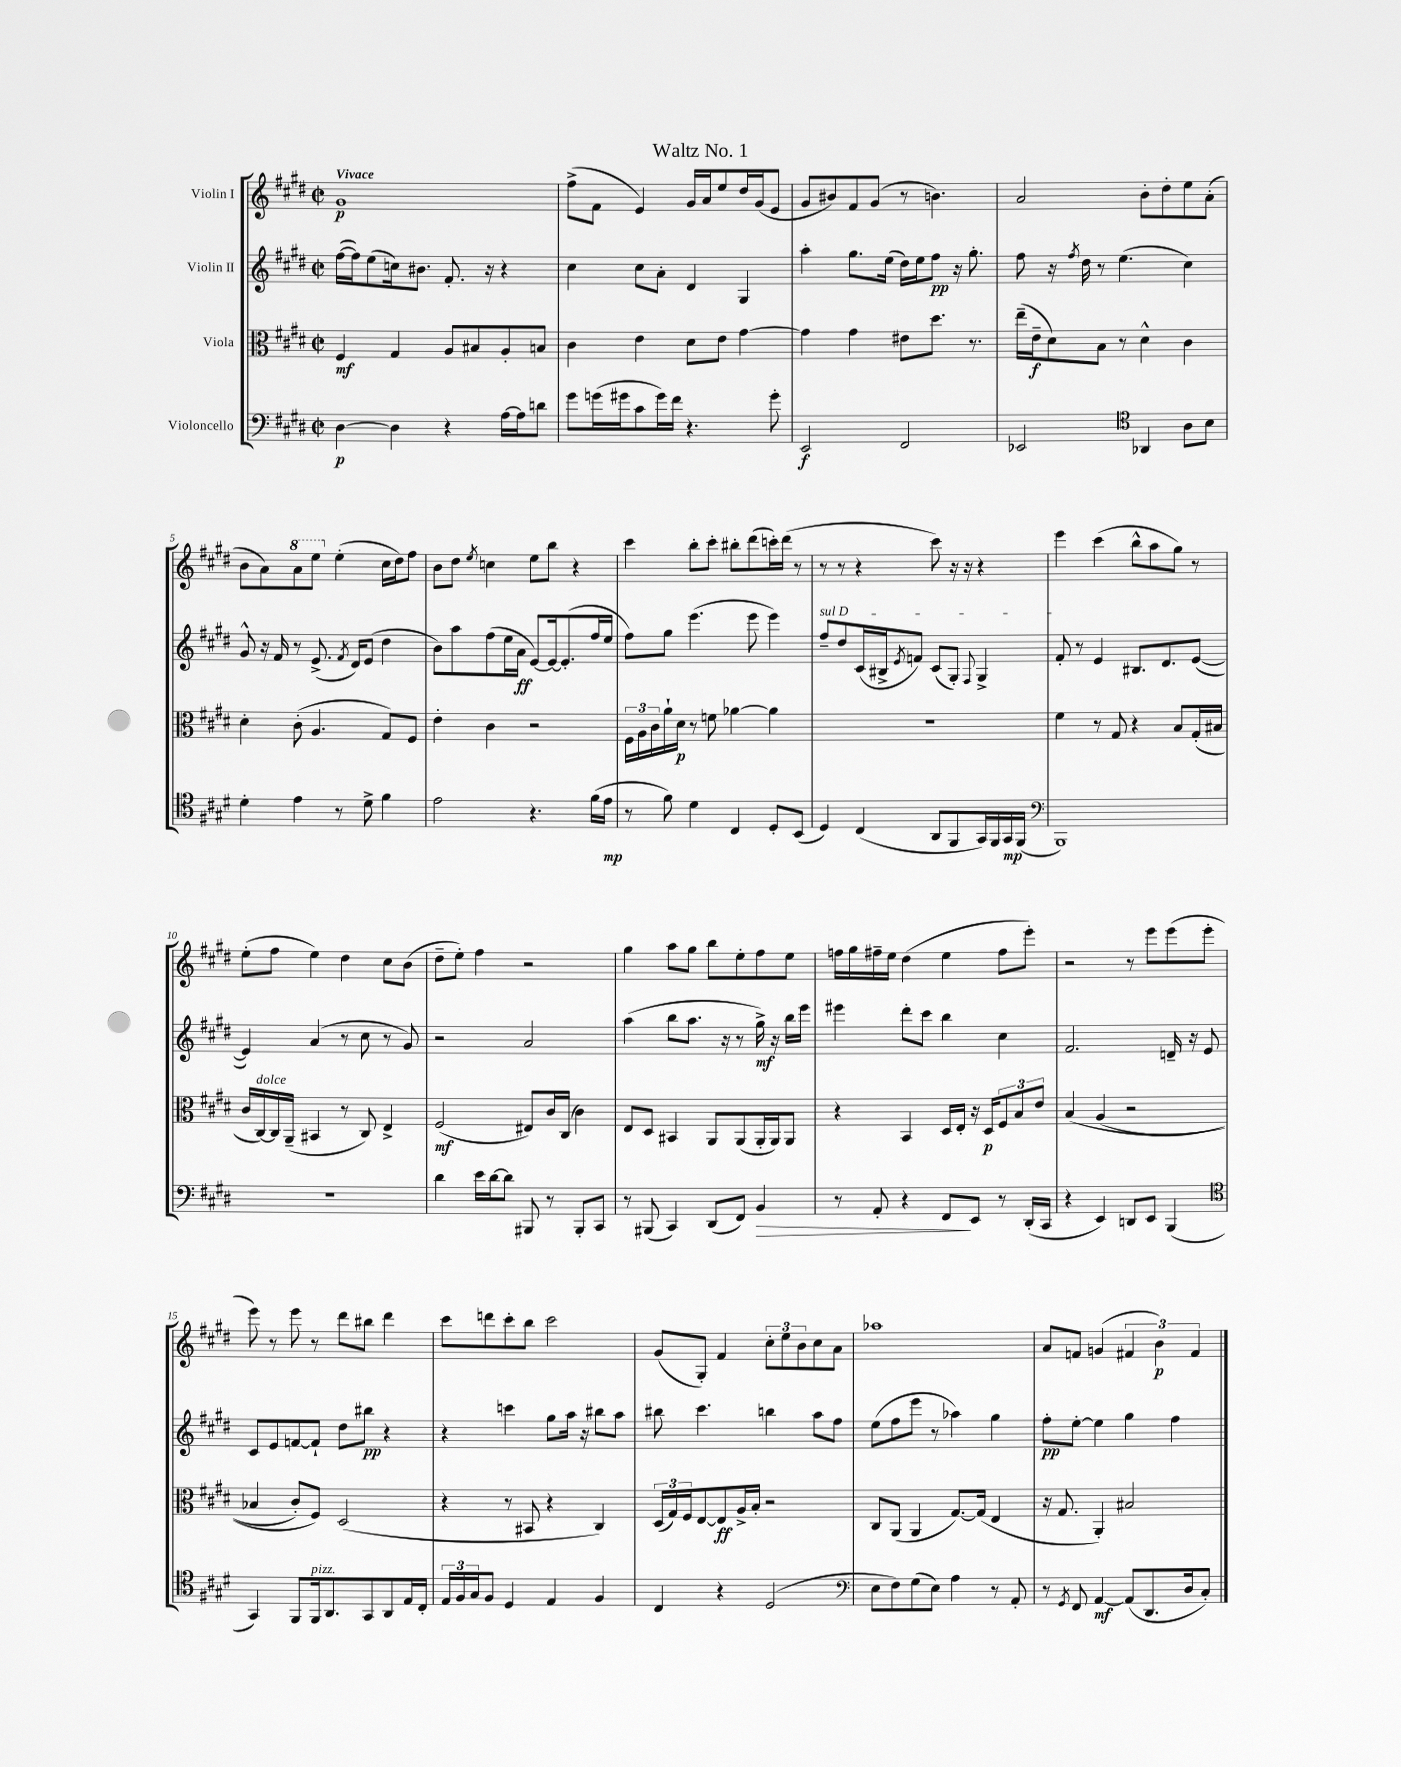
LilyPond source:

\header { title = "Waltz No. 1" }
<<
\new StaffGroup <<
\new Staff = "s0" \with { instrumentName = "Violin I" } {
    \clef treble \key e \major \defaultTimeSignature \time 2/2 \tempo "Vivace"
    gis'1\p |
    fis''8->( fis'8 e'4) gis'16 a'16 e''8 dis''16 gis'16( e'8 |
    gis'8 bis'8) fis'8 gis'8( r8 b'4.) |
    a'2 b'8-. dis''8-. e''8 a'8-.( |
    b'8 a'8) \ottava #1 a''8 e'''8 \ottava #0 e''4-.( cis''16 dis''16) fis''8 |
    b'8 dis''8 \acciaccatura { e''8 } c''4 e''8 b''8 r4 |
    cis'''4 b''8-. cis'''8-. bis''8-. dis'''8( c'''16-.) dis'''16( r8 |
    r8 r8 r4 cis'''8) r16 r16 r4 |
    e'''4 cis'''4( b''8-^ a''8 gis''8) r8 |
    e''8-.( fis''8 e''4) dis''4 cis''8 b'8( |
    dis''8-- e''8-.) fis''4 r2 |
    gis''4 a''8 gis''8 b''8 e''8-. fis''8 e''8 |
    f''16 gis''16 fis''16-- e''16 dis''4( e''4 fis''8 e'''8-.) |
    r2 r8 e'''8 e'''8( e'''8-. |
    e'''8) r8 e'''8 r8 dis'''8 bis''8 dis'''4 |
    cis'''8 d'''8 cis'''8-. b''8 cis'''2 |
    gis'8( gis8-.) fis'4 \tuplet 3/2 { cis''8-. e''8 b'8 } cis''8 a'8 |
    aes''1 |
    a'8 f'8 g'4( \tuplet 3/2 { fis'4 b'4\p) fis'4 } \bar "|." |
}
\new Staff = "s1" \with { instrumentName = "Violin II" } {
    \clef treble \key e \major \defaultTimeSignature \time 2/2
    fis''16~( fis''16) e''8( c''16) bis'8. fis'8.-. r16 r4 |
    cis''4 cis''8 a'8-. dis'4 gis4 |
    a''4-. gis''8. e''16( dis''16) e''16 fis''8\pp r16 gis''8.-. |
    fis''8 r16 \acciaccatura { fis''8 } dis''16 r8 e''4.( cis''4) |
    gis'8-^ r16 fis'16 r8 e'8.->( \acciaccatura { fis'8 } dis'16) e'8( dis''4 |
    b'8) a''8 fis''8( e''16 a'16\ff e'8~) e'16~ e'8.-.( fis''16 e''16 |
    fis''8) gis''8 e'''4.( e'''8 e'''4) |
    \once \override TextSpanner.bound-details.left.text = \markup { \italic "sul D" } fis''8--\startTextSpan dis''8 cis'16( bis16-> \acciaccatura { e'8 } f'8) cis'8( gis8-.) \appoggiatura { fis8 } gis4-> |
    fis'8-.\stopTextSpan r8 e'4 bis8. dis'8. e'8~( |
    e'4) a'4( r8 cis''8 r8 gis'8) |
    r2 a'2 |
    a''4( b''8 a''8. r16 r8 gis''16->\mf) r16 b''16 e'''16 |
    eis'''4 dis'''8-. cis'''8 b''4 cis''4 |
    fis'2. d'16-- r16 e'8 |
    cis'8 e'8 f'8~ f'8-! dis''8 bis''8\pp r4 |
    r4 c'''4 gis''8 a''16 r16 bis''8 a''8 |
    bis''8 cis'''4. b''4 a''8 fis''8 |
    e''8( fis''8 e'''8 r8 aes''4) gis''4 |
    fis''8-.\pp e''8~-. e''4 gis''4 fis''4 \bar "|." |
}
\new Staff = "s2" \with { instrumentName = "Viola" } {
    \clef alto \key e \major \defaultTimeSignature \time 2/2
    fis4\mf gis4 a8 bis8 a8-. b8 |
    cis'4 e'4 dis'8 e'8 gis'4~ |
    gis'4 gis'4 eis'8 dis''8. r8. |
    e''16--( e'16--\f dis'8) b8 r8 dis'4-^ cis'4 |
    dis'4-. cis'8-.( a4. gis8) fis8 |
    e'4-. cis'4 r2 |
    \tuplet 3/2 { fis16 a16 cis'16 } a'16-! dis'16\p r8 f'8 aes'4~ aes'4 |
    R1 |
    fis'4 r8 gis8 r4 b8 gis16-.( bis16 |
    cis'16 cis16~^\markup { \italic "dolce" }) cis16 a,16--( bis,4 r8 cis8) e4-> |
    fis2\mf( eis8) cis'16 cis16( cis'4) |
    e8 dis8 bis,4 a,8 a,8( a,16-. a,16) a,8 |
    r4 b,4 dis16 e16-. r16 dis16\p \tuplet 3/2 { fis8 b8 e'8 } |
    b4\( a4( r2 |
    bes4 cis'8-.) fis8\) dis2( |
    r4 r8 bis,8 r4 cis4) |
    \tuplet 3/2 { dis16( gis16) fis16 } e8~ e8\ff a16-> b16-. r2 |
    cis8 a,8( a,4 gis8.~) gis16( e4 |
    r16 gis8. a,4-.) bis2 \bar "|." |
}
\new Staff = "s3" \with { instrumentName = "Violoncello" } {
    \clef bass \key e \major \defaultTimeSignature \time 2/2
    dis4~\p dis4 r4 a16~ a16 d'8 |
    gis'8 g'16( gis'16 cis'8 gis'16) fis'16 r4. gis'8-. |
    e,2\f fis,2 |
    ees,2 \clef tenor aes,4 a8 b8 |
    dis'4-. e'4 r8 dis'8-> fis'4 |
    e'2 r4. fis'16( e'16\mp |
    r8 fis'8) dis'4 cis4 dis8-. b,8( |
    dis4) cis4( a,8 fis,8 gis,16) fis,16 gis,16\mp fis,16( |
    \clef bass b,,1) |
    R1 |
    dis'4 e'16 dis'16~ dis'8 bis,,8 r8 bis,,8-. cis,8 |
    r8 bis,,8( cis,4) dis,8( fis,8) b,4\> |
    r8 a,8-. r4 fis,8\! e,8 r8 dis,16-.( cis,16 |
    r4 e,4) d,8 e,8 b,,4( |
    \clef tenor gis,4) fis,8 fis,16^\markup { \italic "pizz." } a,8. gis,8 a,8 e16 cis16-. |
    \tuplet 3/2 { e16 fis16 gis16 } fis8 dis4 e4 fis4 |
    cis4 r4 dis2( |
    \clef bass e8 fis8) gis8( e8) a4 r8 a,8-. |
    r8 \acciaccatura { gis,8 } fis,8 a,4~\mf a,8( dis,8. dis16 cis8-.) \bar "|." |
}
>>
>>
